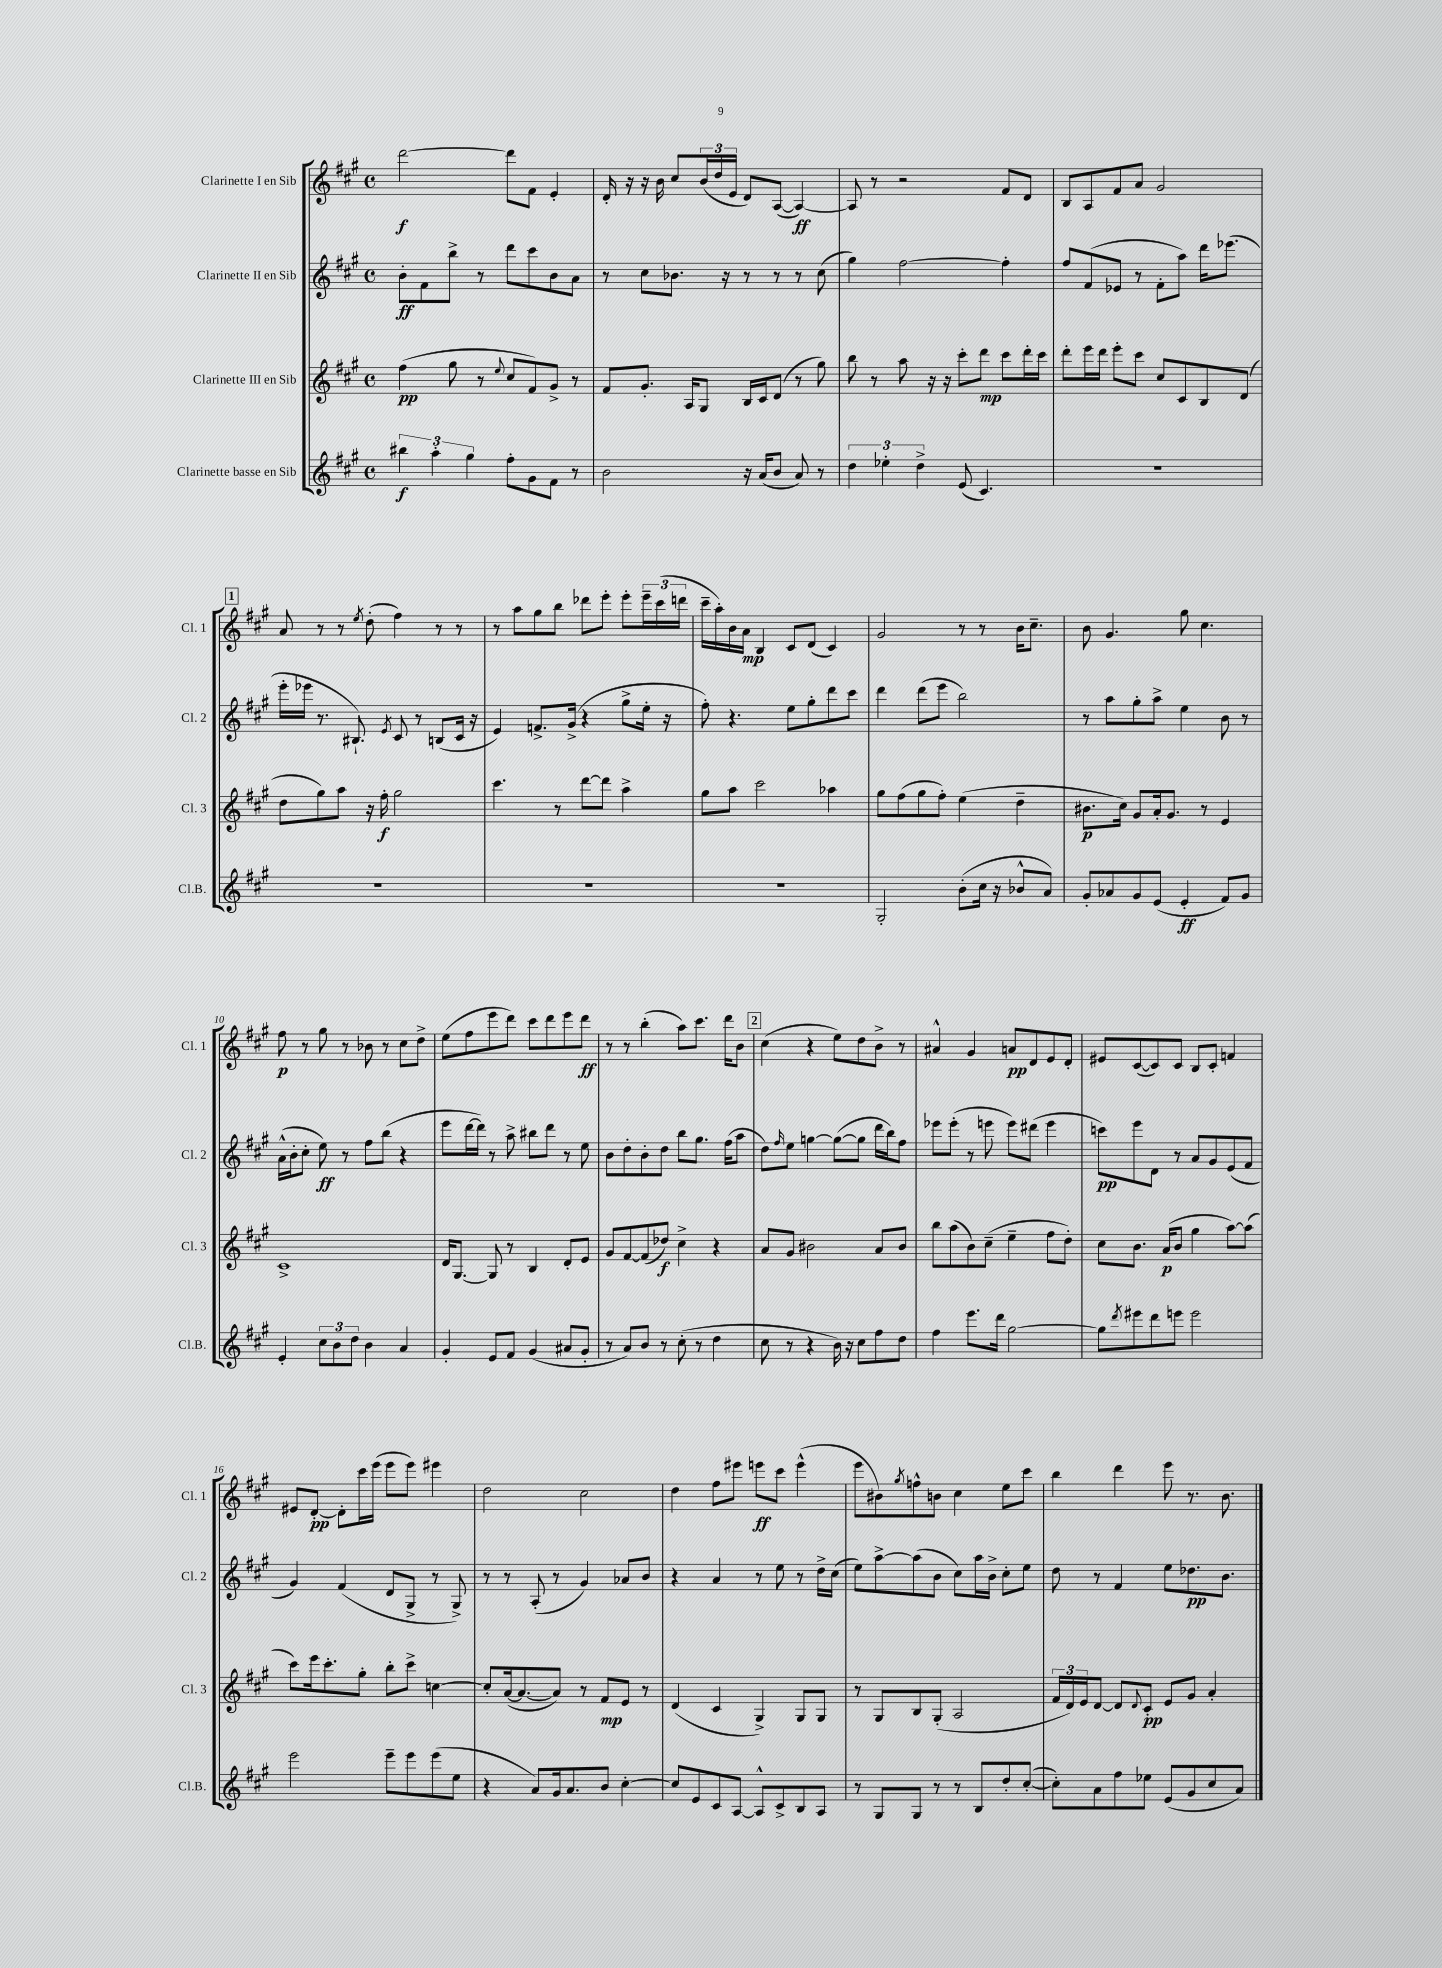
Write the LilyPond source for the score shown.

<<
\new StaffGroup <<
\new Staff = "s0" \with { instrumentName = "Clarinette I en Sib" shortInstrumentName = "Cl. 1" } {
    \clef treble \key a \major \defaultTimeSignature \time 4/4
    d'''2~\f d'''8 fis'8 e'4-. |
    d'16-. r16 r16 b'16 cis''8 \tuplet 3/2 { b'16( d''16 e'16 } d'8) a8~( a4~\ff) |
    a8 r8 r2 fis'8 d'8 |
    b8 a8 fis'8 a'8 gis'2 |
    \mark \markup { \box "1" } a'8 r8 r8 \acciaccatura { e''8 } d''8-.( fis''4) r8 r8 |
    r8 a''8 gis''8 b''8 des'''8 e'''8-. e'''8-. \tuplet 3/2 { e'''16-- cis'''16( d'''16 } |
    cis'''16-- a''16-.) b'16 a'16\mp b4 cis'8 d'8( cis'4) |
    gis'2 r8 r8 b'16 cis''8.-- |
    b'8 gis'4. gis''8 cis''4. |
    fis''8\p r8 gis''8 r8 bes'8 r8 cis''8 d''8-> |
    e''8( fis''8 e'''8 d'''8) cis'''8 d'''8 e'''8 d'''8\ff |
    r8 r8 b''4-.( a''8) cis'''8. d'''16 b'8 |
    \mark \markup { \box "2" } cis''4( r4 e''8) d''8 b'8-> r8 |
    ais'4-^ gis'4 a'8\pp d'8 e'8 d'8-. |
    eis'8 cis'8~( cis'8) cis'8 b8 cis'8-. f'4 |
    eis'8 d'8~-.\pp d'8-. cis'''16 e'''16( e'''8 e'''8) eis'''4 |
    d''2 cis''2 |
    d''4 fis''8 eis'''8 e'''8\ff cis'''8 e'''4-^( |
    e'''8 bis'8) \acciaccatura { gis''8 } f''8-^ b'8 cis''4 e''8 cis'''8 |
    b''4 d'''4 e'''8 r8. b'8. \bar "|." |
}
\new Staff = "s1" \with { instrumentName = "Clarinette II en Sib" shortInstrumentName = "Cl. 2" } {
    \clef treble \key a \major \defaultTimeSignature \time 4/4
    b'8-.\ff fis'8 b''8-> r8 d'''8 cis'''8 b'8 a'8 |
    r8 cis''8 bes'8. r16 r8 r8 r8 cis''8( |
    gis''4) fis''2~ fis''4-. |
    fis''8 fis'8( ees'8 r8 fis'8-. a''8) d'''16 ees'''8.( |
    \mark \markup { \box "1" } e'''16-. ees'''16 r8. bis8.-!) \acciaccatura { e'8 } cis'8 r8 b8( cis'16 r16 |
    e'4) f'8.-> gis'16->( r4 gis''8-> e''16-. r16 |
    fis''8-.) r4. e''8 gis''8-. d'''8 cis'''8 |
    d'''4 d'''8( e'''8 b''2) |
    r8 a''8 gis''8-. a''8-> e''4 b'8 r8 |
    a'16-^( b'16-. cis''8-. e''8\ff) r8 fis''8 b''8( r4 |
    e'''8 d'''16~ d'''16) r8 a''8-> bis''8 d'''8 r8 e''8 |
    b'8 d''8-. b'8-. d''8 b''8 gis''8. fis''16( a''8 |
    \mark \markup { \box "2" } d''8) \grace { fis''16 } e''8 g''4~ g''8~( g''8 d'''16 b''16) fis''8 |
    ees'''8 ees'''8-.( r8 e'''8 e'''8) dis'''8( e'''4 |
    c'''8\pp) e'''8 d'8 r8 a'8 gis'8 e'8( fis'8 |
    gis'4) fis'4( d'8 gis8-> r8 gis8->) |
    r8 r8 a8-.( r8 gis'4) aes'8 b'8 |
    r4 a'4 r8 e''8 r8 d''16-> cis''16( |
    e''8) a''8~-> a''8( b'8 cis''8) a''16 b'16-> cis''8-. e''8 |
    d''8 r8 fis'4 e''8 des''8.\pp b'8. \bar "|." |
}
\new Staff = "s2" \with { instrumentName = "Clarinette III en Sib" shortInstrumentName = "Cl. 3" } {
    \clef treble \key a \major \defaultTimeSignature \time 4/4
    fis''4\pp( gis''8 r8 \appoggiatura { e''8 } cis''8 fis'8) gis'8-> r8 |
    fis'8 gis'8.-. a16 gis8 b16 cis'16 d'8( r8 gis''8) |
    b''8 r8 a''8 r16 r16 cis'''8-. d'''8\mp cis'''8 d'''16-. cis'''16 |
    d'''8-. e'''16 d'''16 e'''8-. cis'''8 cis''8 cis'8 b8 d'8( |
    \mark \markup { \box "1" } d''8 gis''8) a''8 r16 fis''16-.\f gis''2 |
    cis'''4. r8 d'''8~ d'''8 a''4-> |
    gis''8 a''8 cis'''2 aes''4 |
    gis''8 fis''8( gis''8 fis''8-.) e''4( d''4-- |
    bis'8.\p cis''16) gis'8 a'16-. gis'8. r8 e'4 |
    cis'1-> |
    d'16 gis8.~ gis8 r8 b4 d'8-. e'8 |
    gis'8 fis'8~ fis'8( des''8\f) cis''4-> r4 |
    \mark \markup { \box "2" } a'8 gis'8 bis'2 a'8 bis'8 |
    b''8 a''8( b'8) cis''8--( e''4-- fis''8 d''8-.) |
    cis''8 b'8. a'16\p( b'8 gis''4 a''8~) a''8( |
    cis'''8) e'''16 cis'''8.-. gis''8-. b''8-. cis'''8-> c''4~ |
    c''8-. a'16~( a'8.~ a'8) r8 fis'8\mp e'8 r8 |
    d'4( cis'4 gis4->) gis8 gis8 |
    r8 gis8 b8 gis8-.( a2 |
    \tuplet 3/2 { fis'16 d'16) e'16 } d'8~ d'8 \appoggiatura { d'8 } cis'8-.\pp e'8 gis'8 a'4-. \bar "|." |
}
\new Staff = "s3" \with { instrumentName = "Clarinette basse en Sib" shortInstrumentName = "Cl.B." } {
    \clef treble \key a \major \defaultTimeSignature \time 4/4
    \tuplet 3/2 { bis''4\f a''4-. gis''4 } fis''8-. gis'8 fis'8 r8 |
    b'2 r16 a'16( b'8 a'8) r8 |
    \tuplet 3/2 { d''4 ees''4-. d''4-> } e'8( cis'4.) |
    R1 |
    \mark \markup { \box "1" } R1 |
    R1 |
    R1 |
    gis2-. b'8-.( cis''16 r16 bes'8-^ a'8) |
    gis'8-. aes'8 gis'8 e'8( e'4-.\ff fis'8) gis'8 |
    e'4-. \tuplet 3/2 { cis''8 b'8 d''8 } b'4 a'4 |
    gis'4-. e'8 fis'8 gis'4( ais'8 gis'8-. |
    r8 a'8) b'8 r8 cis''8-.( r8 d''4 |
    \mark \markup { \box "2" } cis''8 r8 r4 b'16) r16 cis''8 fis''8 d''8 |
    fis''4 e'''8. d'''16 gis''2~ |
    gis''8 \acciaccatura { d'''8 } eis'''8 d'''8 e'''8 e'''2 |
    e'''2 e'''8-- e'''8 e'''8( e''8 |
    r4 a'8) gis'16 a'8. b'8 cis''4~-. |
    cis''8 e'8 cis'8 a8~ a8-^ cis'8-> b8 a8 |
    r8 gis8 gis8 r8 r8 b8 d''8-. cis''8~-.( |
    cis''8-.) a'8 fis''8 ees''8 e'8( gis'8 cis''8 a'8) \bar "|." |
}
>>
>>
